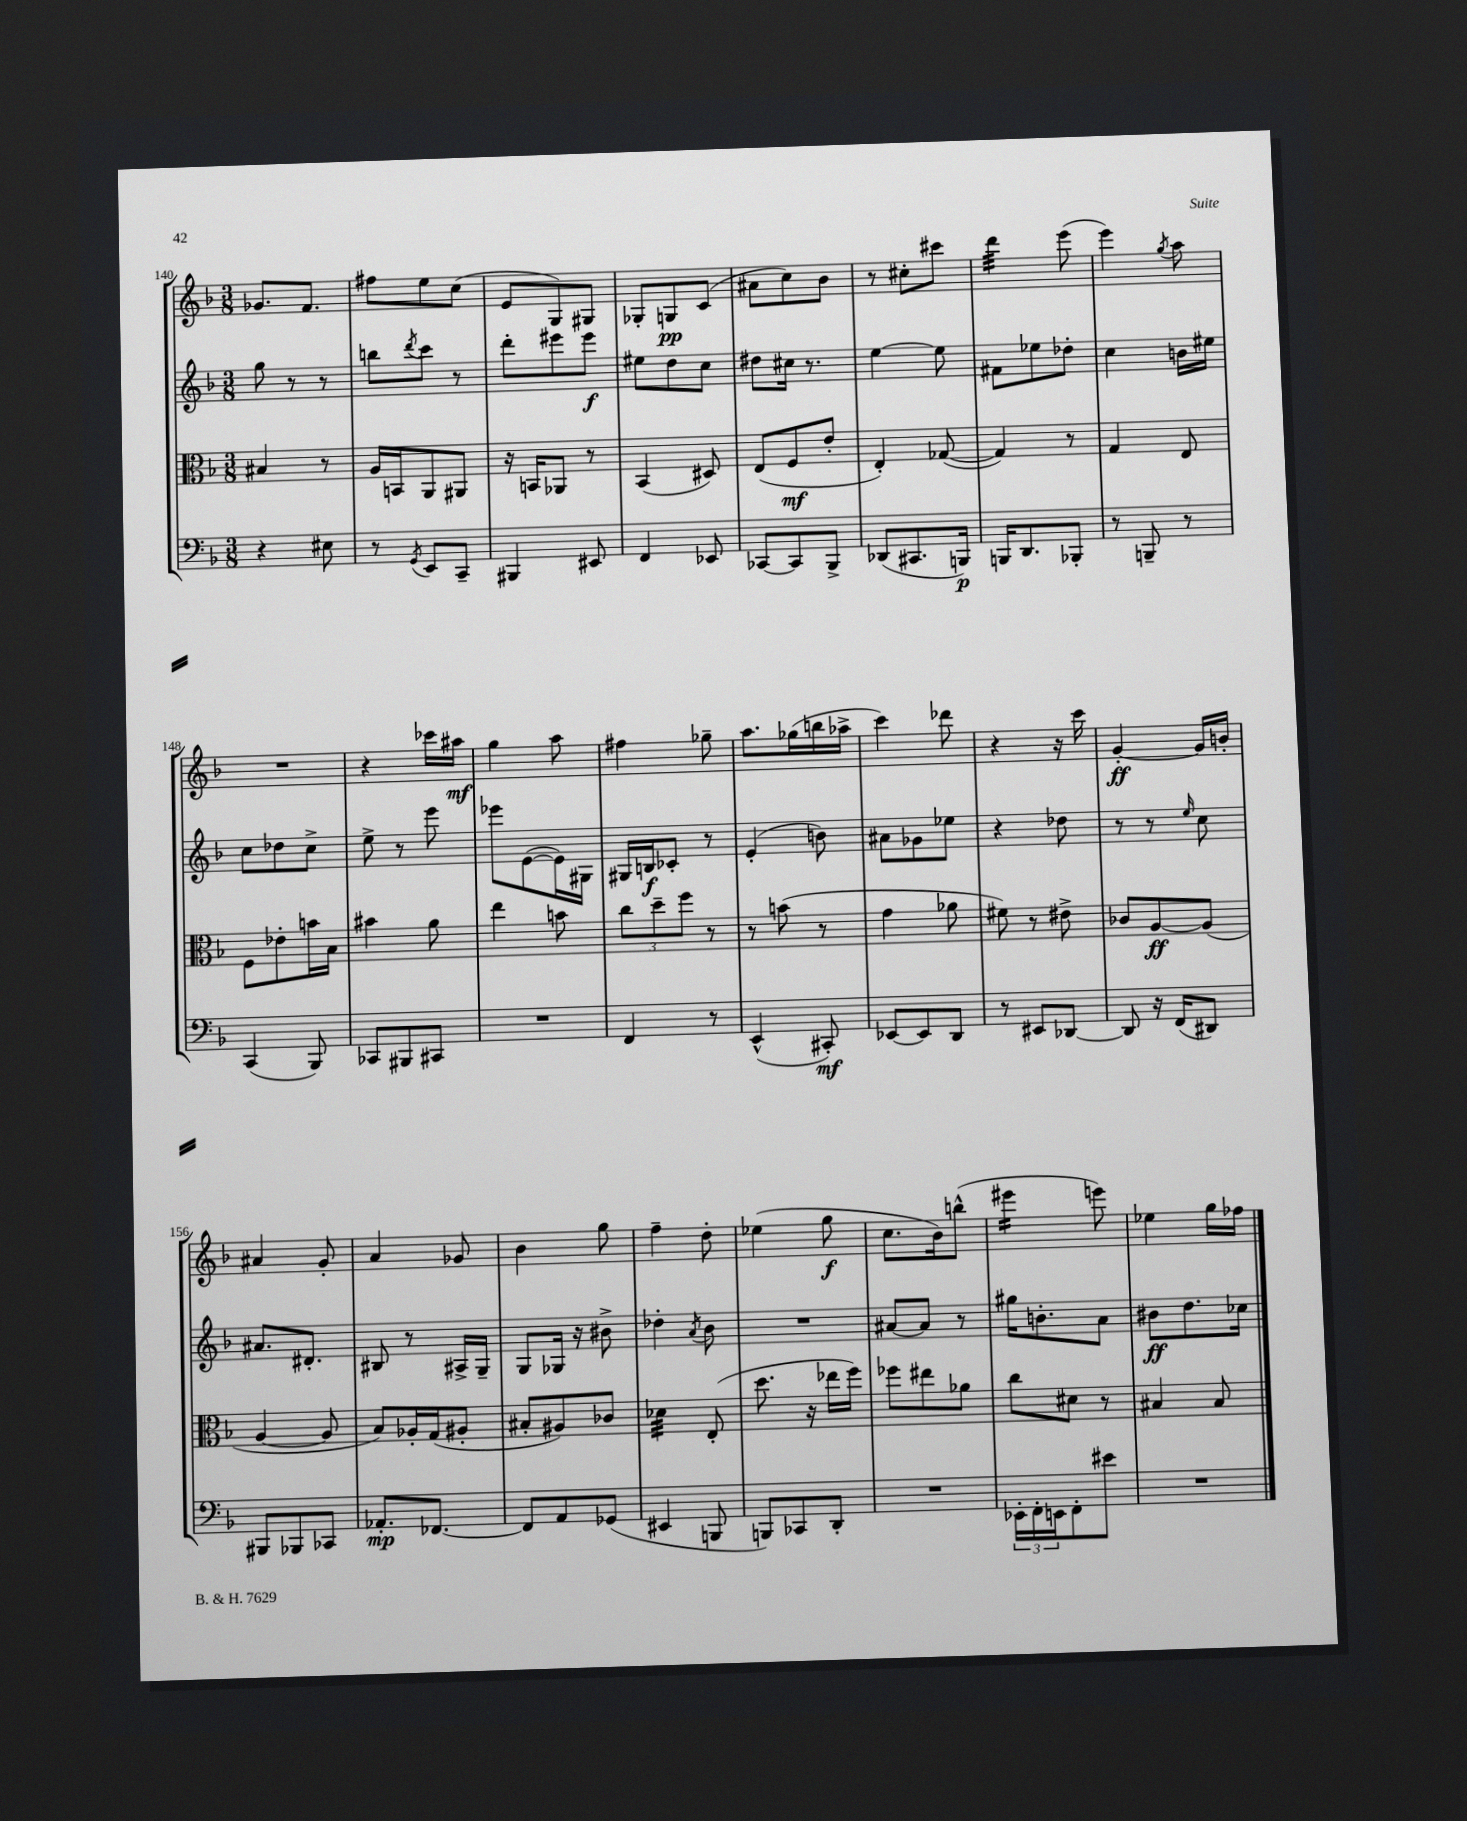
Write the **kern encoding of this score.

**kern	**kern	**kern	**kern
*staff4	*staff3	*staff2	*staff1
*clefF4	*clefC3	*clefG2	*clefG2
*k[b-]	*k[b-]	*k[b-]	*k[b-]
*M3/8	*M3/8	*M3/8	*M3/8
4r	4B#	8gg	8.g-
.	.	8r	.
.	.	.	8.f
8E#	8r	8r	.
=	=	=	=
8r	16A	8bb	8ff#
.	16BB	.	.
8qGG	.	8qddd	.
8EE	8AA	8ccc	8ee
8CC~	8AA#	8r	(8cc
=	=	=	=
4BBB#	16r	8ddd'	8e
.	16BB	.	.
.	8AA-	8eee#	8G)
8EE#	8r	8eee#	8G#
=	=	=	=
4FF	(4BB-	8ee#	8G-'
.	.	8dd	8G
8EE-	8D#)	8cc	(8c
=	=	=	=
[8CC-	(8E	8dd#	8a#
8CC-]	8F	16cc#	8cc)
.	.	8.r	.
8BBB-^	8e'	.	8b-
=	=	=	=
(8DD-	4E')	[4ee	8r
8.CC#	.	.	8cc#'
.	([8G-	8ee]	8ccc#
16BBB)	.	.	.
=	=	=	=
16BBB	4G-])	8f#	4ddd
8.DD	.	.	.
.	.	8ee-	.
8BBB-'	8r	8dd-'	(8eee
=	=	=	=
8r	4G	4cc	4eee)
8BBB~	.	.	.
.	.	.	8qgg
8r	8E	16b	8aa
.	.	16ee#	.
=	=	=	=
(4CC	8F	8cc	4.r
.	8e-'	8dd-	.
8BBB-)	16b	8cc^	.
.	16B-	.	.
=	=	=	=
8CC-	4b#	8ee^	4r
8BBB#	.	8r	.
8CC#	8a	8eee	16ccc-
.	.	.	16aa#
=	=	=	=
4.r	4ee	8eee-	4gg
.	.	([8e	.
.	8b	16e])	8aa
.	.	16G#	.
=	=	=	=
4FF	12cc	16G#	4ff#
.	.	16B	.
.	12dd~	.	.
.	.	8c-'	.
.	12ff	.	.
8r	8r	8r	8gg-~
=	=	=	=
(4EE^^	8r	(4e'	8.aa
.	(8b	.	.
.	.	.	(16gg-
8CC#')	8r	8b)	16bb
.	.	.	16aa-^
=	=	=	=
[8EE-	4g	8a#	4ccc)
8EE-]	.	8g-	.
8DD	8a-	8ee-	8ddd-
=	=	=	=
8r	8f#)	4r	4r
8EE#	8r	.	.
[8DD-	8e#^	8dd-	16r
.	.	.	16ccc
=	=	=	=
8DD-]	8c-	8r	[4g'
16r	[8A	8r	.
(16FF	.	.	.
.	.	16qqee	.
8DD#)	(8A]	8cc	16g]
.	.	.	16b'
=	=	=	=
8BBB#	[4A	8.a#	4a#
8BBB-	.	.	.
.	.	8.d#'	.
8CC-	8A]	.	8g'
=	=	=	=
8.AA-'	8B-)	8B#	4a
.	16A-'	8r	.
[8.FF-	(16G	.	.
.	8A#'	16A#^	8g-
.	.	16G~	.
=	=	=	=
8FF-]	8B#'	8G	4b-
8AA	8A#)	16G-	.
.	.	16r	.
(8GG-	8c-	8b#^	8gg
=	=	=	=
4EE#	4d-	4dd-'	4ff~
.	.	8qa	.
8BBB	(8E'	8b-	8dd'
=	=	=	=
8BBB)	8.dd	4.r	(4ee-
8CC-	.	.	.
.	16r	.	.
8DD'	16ee-	.	8gg
.	16ff)	.	.
=	=	=	=
4.r	8ff-	[8a#	8.cc
.	8ee#	8a#]	.
.	.	.	16b-)
.	8a-	8r	(8bb^^
=	=	=	=
24EE-'	8cc	16gg#	4eee#
24FF'	.	.	.
.	.	8.b'	.
24EE	.	.	.
8FF'	8d#	.	.
8e#	8r	8a	8eee)
=	=	=	=
4.r	4B#	8b#	4ee-
.	.	8.dd	.
.	8B#	.	16gg
.	.	16cc-	16ff-
==	==	==	==
*-	*-	*-	*-
